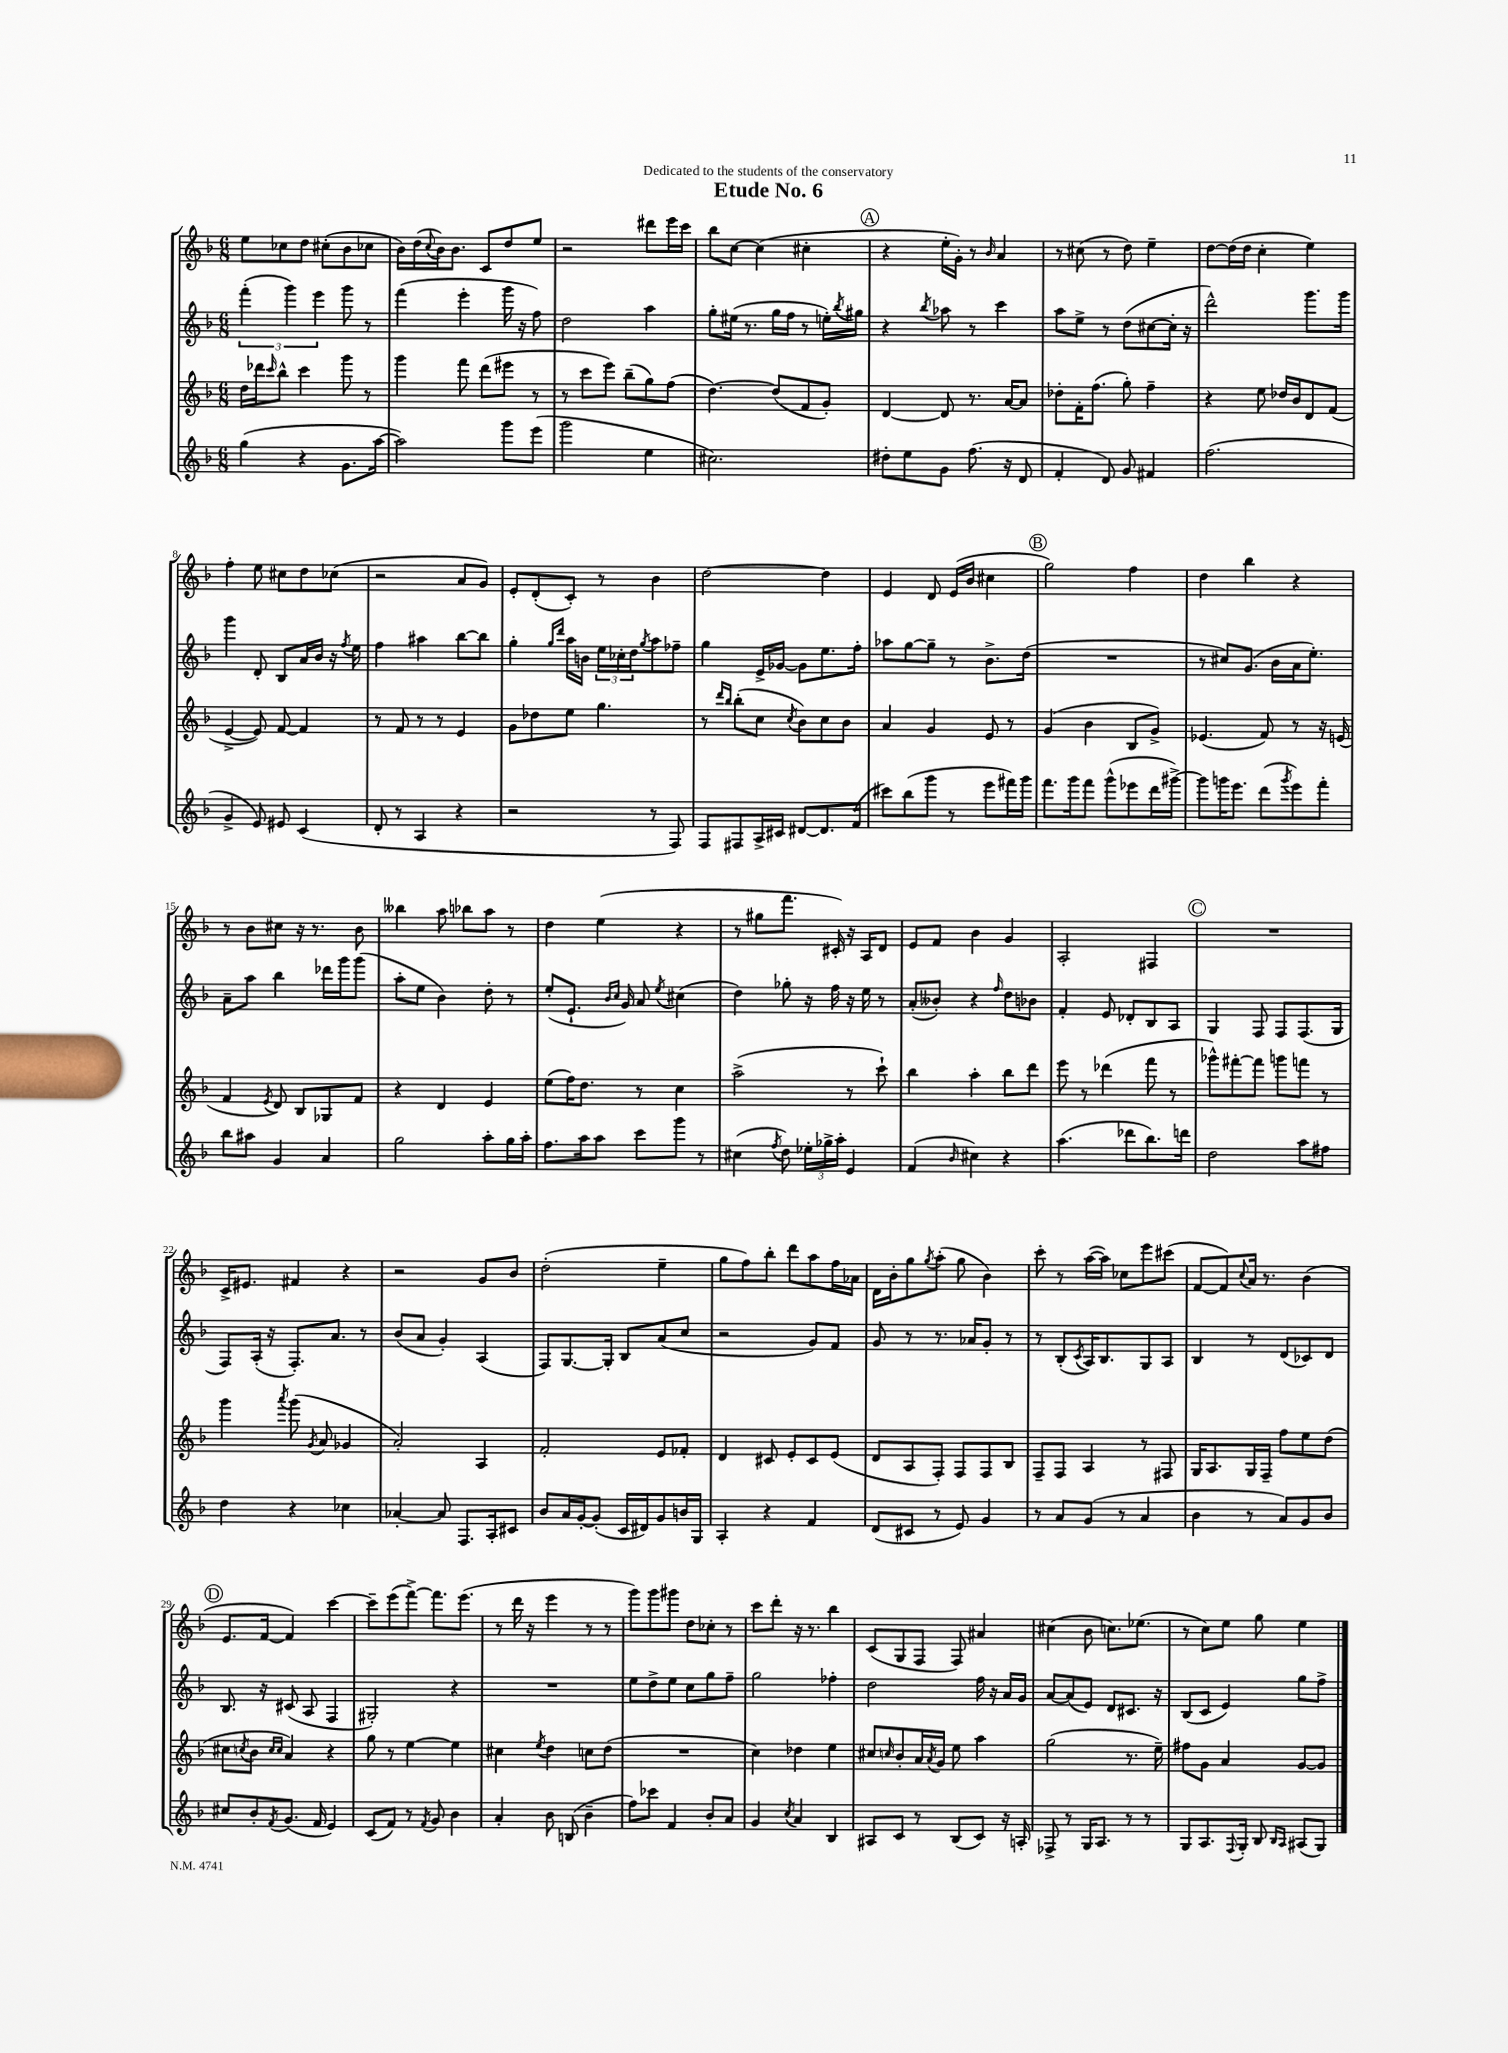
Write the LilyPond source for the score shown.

\header { title = "Etude No. 6" dedication = "Dedicated to the students of the conservatory" }
<<
\new StaffGroup <<
\new Staff = "s0" {
    \clef treble \key f \major \numericTimeSignature \time 6/8
    e''8 ces''8 d''8 cis''8-.( bes'8 ces''8 |
    bes'16) d''16( \appoggiatura { c''8 } bes'16) bes'8. c'8 d''8 e''8 |
    r2 dis'''8 e'''16 c'''16 |
    bes''8 c''8~ c''4( cis''4-. |
    \mark \markup { \circle "A" } r4 e''16-. g'16-.) r8 \grace { bes'16 } a'4 |
    r8 cis''8( r8 d''8) e''4-- |
    d''8~ d''16( d''16 c''4-. e''4) |
    f''4-. e''8 cis''8 d''8 ces''8( |
    r2 a'8 g'8) |
    e'8-. d'8-.( c'8-.) r8 bes'4 |
    d''2~ d''4 |
    e'4 d'8 e'16( bes'16 cis''4 |
    \mark \markup { \circle "B" } g''2) f''4 |
    d''4 bes''4 r4 |
    r8 bes'8 cis''8 r16 r8. bes'8 |
    beses''4 a''8 bes''8 a''8 r8 |
    d''4 e''4( r4 |
    r8 gis''8 f'''8. cis'16-.) r16 a16 d'8 |
    e'8 f'8 bes'4 g'4 |
    a2-. fis4 |
    \mark \markup { \circle "C" } R2. |
    c'16-> eis'8. fis'4 r4 |
    r2 g'8 bes'8 |
    d''2-.( e''4-- |
    g''8 f''8) bes''8-. d'''8 a''8 f''16 aes'16 |
    d'16 bes'16-. g''8 \acciaccatura { g''8 } a''8-.( g''8 bes'4) |
    c'''8-. r8 a''16~( a''16) ces''8 e'''8 cis'''8( |
    f'8~ f'8) \appoggiatura { c''8 } a'16 r8. bes'4( |
    \mark \markup { \circle "D" } e'8. f'16~ f'4) c'''4~ |
    c'''8-- e'''8( f'''8~->) f'''8. e'''8.( |
    r8 d'''16 r16 e'''4 r8 r8 |
    g'''8) g'''8 gis'''8 d''8 ces''8-. r8 |
    c'''8 d'''8-. r16 r8. bes''4 |
    c'8( g8 f8 f8) ais'4 |
    cis''4( bes'8 c''8.) ees''8.( |
    r8 c''8) e''8 g''8 e''4 \bar "|." |
}
\new Staff = "s1" {
    \clef treble \key f \major \numericTimeSignature \time 6/8
    \tuplet 3/2 { f'''4-.( g'''4) e'''4 } g'''8 r8 |
    f'''4( e'''4-. g'''16 r16 f''8) |
    d''2 a''4 |
    g''8-. eis''16( r8. g''16 f''16 r8 e''16-.) \acciaccatura { bes''8 } gis''16 |
    \mark \markup { \circle "A" } r4 \acciaccatura { bes''8 } aes''8 r8 c'''4 |
    a''8 e''8-> r8 d''8( cis''8~ cis''16-. r16 |
    d'''2-^) g'''8. g'''16 |
    g'''4 d'8-. bes8 a'16 bes'16 r16 \acciaccatura { f''8 } e''16 |
    f''4 ais''4 bes''8~ bes''8 |
    g''4-. \grace { g''16 d'''16 } a''16 b'16 \tuplet 3/2 { e''16 ces''16-. d''16 } \acciaccatura { g''8 } a''8 fes''8-- |
    g''4 e'16-> ges'16~ ges'8 e''8. f''16-. |
    aes''8 g''8~ g''8-- r8 bes'8.-> d''16( |
    \mark \markup { \circle "B" } R2. |
    r8 cis''8) g'8.( bes'16 a'16 e''8.-.) |
    a'8-- a''8 bes''4 des'''16 g'''16 g'''8( |
    a''8-. e''8 bes'4) d''8-. r8 |
    e''8-.( e'8.-! \grace { bes'16 c''16 } g'16) a'8 \acciaccatura { e''8 } cis''4( |
    d''4) ges''8-. r16 f''16 r16 e''16 r8 |
    a'8-.( beses'8-.) r4 \grace { f''16 } d''8 bes'8 |
    f'4-. e'8 des'8-. bes8 a8 |
    \mark \markup { \circle "C" } g4 f8 f8 f8.( g16 |
    f8) a16-.( r16 f8.-.) a'8. r8 |
    bes'8( a'8 g'4-.) a4( |
    f8) g8.~ g16-. bes8 a'8( c''8 |
    r2 g'8) f'8 |
    g'8 r8 r8. aes'16 g'8-. r8 |
    r8 bes8-.( \acciaccatura { c'8 } a16) bes8. g8 a8 |
    bes4 r8 d'8( ces'8) d'8 |
    \mark \markup { \circle "D" } bes8. r16 cis'8( a8 f4 |
    gis2-.) r4 |
    R2. |
    e''8 d''8-> e''8 c''8 g''8 f''8-- |
    g''2 fes''4-. |
    d''2 f''16 r16 a'16 g'16 |
    a'8~ a'8( e'8) d'8 cis'8. r16 |
    bes8( c'8 e'4) g''8 f''8-> \bar "|." |
}
\new Staff = "s2" {
    \clef treble \key f \major \numericTimeSignature \time 6/8
    d''16 des'''16 \grace { c'''16 } bes''8-^ c'''4 g'''8 r8 |
    g'''4 f'''8 d'''8( eis'''8 r8 |
    r8 c'''8 e'''8) bes''8--( g''8) f''8( |
    d''4.~) d''8( f'8 g'8-.) |
    \mark \markup { \circle "A" } d'4~ d'8 r8. a'16~ a'8 |
    des''8-. f'16-. f''8.( g''8-.) f''4-- |
    r4 e''8 des''16 bes'16 d'8 f'8( |
    e'4~-> e'8) f'8~ f'4 |
    r8 f'8 r8 r8 e'4 |
    g'8 des''8 e''8 g''4. |
    r8 \grace { d'''16 bes''16 } bes''8-.( c''8 \acciaccatura { c''8 } bes'8) c''8 bes'8 |
    a'4 g'4 e'8 r8 |
    \mark \markup { \circle "B" } g'4( bes'4 bes8 g'8->) |
    ees'4.( f'8) r8 r16 e'16( |
    f'4 \acciaccatura { e'8 } d'8) bes8 ges8 f'8 |
    r4 d'4 e'4 |
    e''8( f''16) d''8. r8 c''4 |
    a''2->( r8 c'''8-!) |
    bes''4 a''4-. bes''8 d'''8 |
    e'''8 r8 des'''4( f'''8 r8 |
    \mark \markup { \circle "C" } ges'''8-^) fis'''8~-. fis'''8 g'''8 f'''8 r8 |
    g'''4 \acciaccatura { a'''8 } g'''8( \acciaccatura { g'8 } a'8 ges'4 |
    a'2-.) a4 |
    f'2-. e'8 fes'8-. |
    d'4 cis'8 e'8-. cis'8 e'8( |
    d'8 a8 f8-.) f8 f8 bes8 |
    f8-- f8 a4 r8 fis8 |
    g16 a8. g16 f16-- f''8 e''8 d''8( |
    \mark \markup { \circle "D" } cis''8 \acciaccatura { c''8 } bes'8 \grace { c''16 c''16 } a'4) r4 |
    g''8 r8 e''4~ e''4 |
    cis''4 \acciaccatura { e''8 } d''4 c''8 d''8( |
    R2. |
    c''4) des''4 e''4 |
    cis''8 \grace { c''16 } bes'8-. a'16 \acciaccatura { a'8 } g'16 e''8 a''4 |
    g''2( r8. e''16--) |
    fis''8 g'8 a'4 g'8~ g'8 \bar "|." |
}
\new Staff = "s3" {
    \clef treble \key f \major \numericTimeSignature \time 6/8
    g''4( r4 g'8. a''16~ |
    a''2) g'''8 e'''8( |
    g'''2 e''4 |
    cis''2.) |
    \mark \markup { \circle "A" } dis''8-. e''8 g'8 f''8.( r16 d'8 |
    f'4-. d'8) g'8 fis'4 |
    f''2.( |
    g'4-> e'8) eis'8 c'4( |
    d'8-. r8 a4 r4 |
    r2 r8 f8) |
    f8 fis8 a16-> cis'16 dis'8~ dis'8. f'16( |
    cis'''8) bes''8( g'''8 r8 e'''8 fis'''16) g'''16 |
    \mark \markup { \circle "B" } f'''8. g'''16 f'''8 g'''8-^( ees'''8 d'''16 gis'''16~->) |
    gis'''8 g'''16 e'''8. d'''8( \acciaccatura { g'''8 } e'''8) f'''8-. |
    bes''8 ais''8 g'4 a'4 |
    g''2 a''8-. g''16 a''16-. |
    f''8. a''16 a''8 c'''8 g'''8 r8 |
    cis''4( \acciaccatura { f''8 } d''8) \tuplet 3/2 { ees''16-. ges''16-> a''16-. } e'4 |
    f'4( \grace { bes'16 } cis''4) r4 |
    a''4.( des'''8 bes''8.) d'''16 |
    \mark \markup { \circle "C" } d''2 a''8 fis''8 |
    d''4 r4 ces''4 |
    aes'4~-. aes'8 f8. a16-. cis'8 |
    bes'8 a'16 g'16~-. g'8-.( c'16 dis'16) g'8 b'16 g16 |
    a4-. r4 f'4 |
    d'8( cis'8 r8 e'8) g'4 |
    r8 a'8 g'8( r8 a'4 |
    bes'4 r8 a'8) g'8 bes'8 |
    \mark \markup { \circle "D" } cis''8 bes'8-. \acciaccatura { f'8 } g'8.( f'16 e'4) |
    c'8( f'8) r8 \acciaccatura { f'8 } g'8 bes'4 |
    a'4-. bes'8 b8( bes'4-- |
    f''8) ces'''8 f'4 bes'8-. a'8 |
    g'4 \acciaccatura { c''8 } a'4 bes4 |
    ais8 c'8 r8 bes8( c'8) r16 a16-. |
    fes8-> r8 g16 a8. r8 r8 |
    g8 a8. \appoggiatura { f8 } g16-. bes8 \grace { bes16 a16 } ais8( g8) \bar "|." |
}
>>
>>
